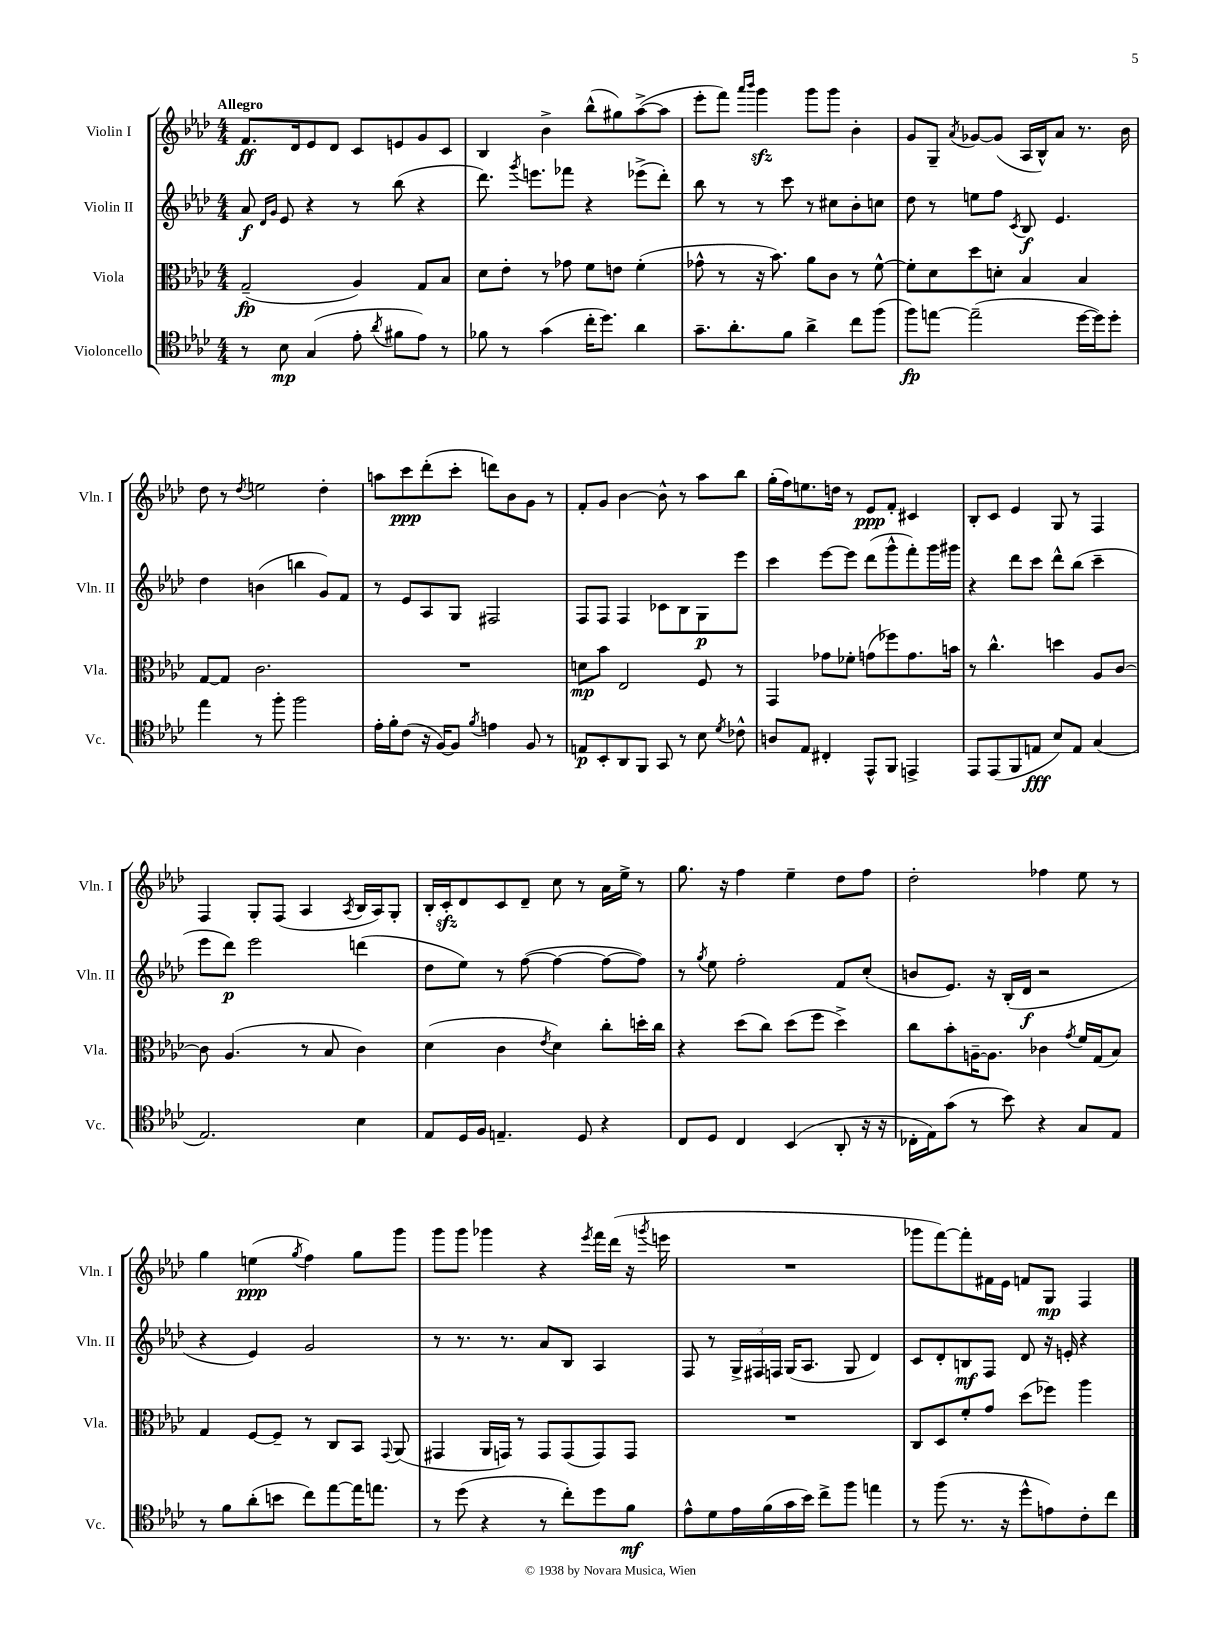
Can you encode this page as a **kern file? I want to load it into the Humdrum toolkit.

**kern	**kern	**kern	**kern
*staff4	*staff3	*staff2	*staff1
*clefC4	*clefC3	*clefG2	*clefG2
*k[b-e-a-d-]	*k[b-e-a-d-]	*k[b-e-a-d-]	*k[b-e-a-d-]
*M4/4	*M4/4	*M4/4	*M4/4
8r	(2G~	8a-	8.f
.	.	16qqd-	.
.	.	16qqg	.
8B-	.	8e-	.
.	.	.	16d-
(4G	.	4r	8e-
.	.	.	8d-
8e-'	4A-)	8r	8c
8qa-	.	.	.
8f#	.	(8bb-	8e
8e-)	8G	4r	8g
8r	8B-	.	8c
=	=	=	=
8f-	8d-	8.ddd-)	4B-
8r	8e-'	.	.
.	.	8qggg	.
.	.	8.eee	.
(4g	8r	.	4b-^
.	8g-	8fff-	.
16cc'	8f	4r	(8bb-^^
8.dd-)	.	.	.
.	8e	.	8gg#)
4a-	(4f'	(8eee-^	([8aa-^
.	.	8ddd-')	8aa-]
=	=	=	=
8.g~	8g-^^	8bb-	8eee-'
.	8r	8r	8fff)
8.a-'	.	.	.
.	.	.	16qqaaa-
.	.	.	16qqbbb-
.	16r	8r	4ggg
.	8.b-)	.	.
8f	.	8ccc	.
4a-^	8a-	8r	8ggg
.	8c	8cc#	8ggg
8cc	8r	8b-'	4b-'
(8ff	[8f^^	8cc	.
=	=	=	=
8ff)	8f']	8dd-	8g
[8ee	8d-	8r	8G~
.	.	.	8qa-
(2ee~]	8dd-	8ee	[8g-
.	8d'	8ff	(8g-]
.	.	8qc	.
.	4B-	8B-	16A-
.	.	.	16B-^^)
.	.	4.e-	8a-
[16dd-	4B-	.	8.r
16dd-])	.	.	.
8dd-'	.	.	.
.	.	.	16b-
=	=	=	=
4ee-	[8G	4dd-	8dd-
.	8G]	.	8r
.	.	.	8qdd-
8r	2.c	(4b	2ee
8ff'	.	.	.
2ff	.	4bb	.
.	.	8g)	4dd-'
.	.	8f	.
=	=	=	=
16e-'	1r	8r	8aa
16f'	.	.	.
(8c	.	8e-	8ccc
16r	.	8A-	(8ddd-'
[16F)	.	.	.
8F]	.	8G	8ccc'
8qf	.	.	.
4e	.	2F#	8ddd)
.	.	.	8b-
8F	.	.	8g
8r	.	.	8r
=	=	=	=
8E	8d	8F	8f'
8BB-'	8b-	8F	8g
8AA-	2E-	4F	[4b-
8FF	.	.	.
8GG	.	8c-	8b-^^]
8r	.	8B-	8r
8B-	8F	8G	8aa-
8qd-	.	.	.
8c-^^	8r	8eee-	8bb-
=	=	=	=
8A	4GG	4ccc	(16gg'
.	.	.	16ff)
8E-	.	.	8.ee
4C#'	8g-	[8eee-	.
.	.	.	16dd
.	8f-'	8eee-]	8r
8EE-^^	(8g	(8ddd-	8e-
8FF	8ff-)	8ggg^^	8f'
4EE^	8.g	8fff')	4c#
.	.	16ggg	.
.	16b	16ggg#	.
=	=	=	=
8EE-	8r	4r	8B-'
(8EE-	4.cc^^	.	8c
8FF	.	8ddd-	4e-
8E	.	8ccc	.
8B-)	4dd	8ddd-^^	8G
8E	.	(8bb-	8r
(4G	8A-	4ccc~	4F
.	[8c	.	.
=	=	=	=
2.E-)	8c]	8eee-	4F
.	(4.A-	8ddd-)	.
.	.	2eee-	8G'
.	.	.	(8F
.	8r	.	4A-
.	8B-	.	.
.	.	.	8qA-
4B-	4c)	(4ddd	16B-
.	.	.	16A-)
.	.	.	8G'
=	=	=	=
8E-	(4d-	8dd-	16B-'
.	.	.	16c'
16D-	.	8ee-)	8d-
16F	.	.	.
4.E~	4c	8r	8c
.	.	([8ff	8d-~
.	8qe-	.	.
.	4d-)	4ff_	8cc
8D-	.	.	8r
4r	8cc'	8ff_	16a-
.	.	.	16ee-^
.	16dd'	8ff])	8r
.	16cc	.	.
=	=	=	=
8C	4r	8r	8.gg
.	.	8qgg	.
8D-	.	8ee-	.
.	.	.	16r
4C	(8dd-	2ff'	4ff
.	8cc)	.	.
(4BB-	(8dd-	.	4ee-~
.	8ff	.	.
8AA-'	4dd-^)	8f	8dd-
16r	.	(8cc'	8ff
16r	.	.	.
=	=	=	=
16C-'	8cc	8b	2dd-'
16E-)	.	.	.
(8g	8b-'	8.e-)	.
8r	[16A~	.	.
.	8.A]	16r	.
8b-)	.	(16B-'	.
.	.	16d-	.
4r	4c-	2r	4ff-
.	8qg	.	.
8G	16f	.	8ee-
.	(16G	.	.
8E-	8B-)	.	8r
=	=	=	=
8r	4G	4r	4gg
8f	.	.	.
(8a-'	[8F	4e-)	(4ee
8b	8F~]	.	.
.	.	.	8qgg
8cc)	8r	2g	4ff)
[8ee-	8C	.	.
16ee-]	8BB-	.	8gg
8.ee	.	.	.
.	8qqGG	.	.
.	(8AA-	.	8ggg
=	=	=	=
8r	4GG#	8r	8ggg
(8dd-	.	8.r	8ggg
4r	16AA-	.	4ggg-
.	16GG)	8.r	.
.	8r	.	.
8r	8GG	8a-	4r
8cc')	(8GG	8B-	.
.	.	.	8qeee-
8dd-	8GG)	4A-	16fff
.	.	.	(16ddd-
8f	8GG	.	16r
.	.	.	8qggg
.	.	.	16eee
=	=	=	=
8e-^^	1r	8F	1r
8d-	.	8r	.
16e-	.	24G^	.
.	.	24F#	.
(16f	.	.	.
.	.	24F	.
16g	.	(16G	.
16b-)	.	8.A-	.
8cc^	.	.	.
8ff	.	8G	.
4ee	.	4d-)	.
=	=	=	=
8r	8C	8c	8ggg-
(8ff	8D-	8d-'	[8fff)
8.r	8f'	8B	8fff']
.	8g	8F	16f#
16r	.	.	16e-
8dd-^^	(8dd-	8d-	8f
8e)	8ff-)	16r	8G
.	.	16e'	.
8c'	4aa-	4r	4F
8cc	.	.	.
==	==	==	==
*-	*-	*-	*-
